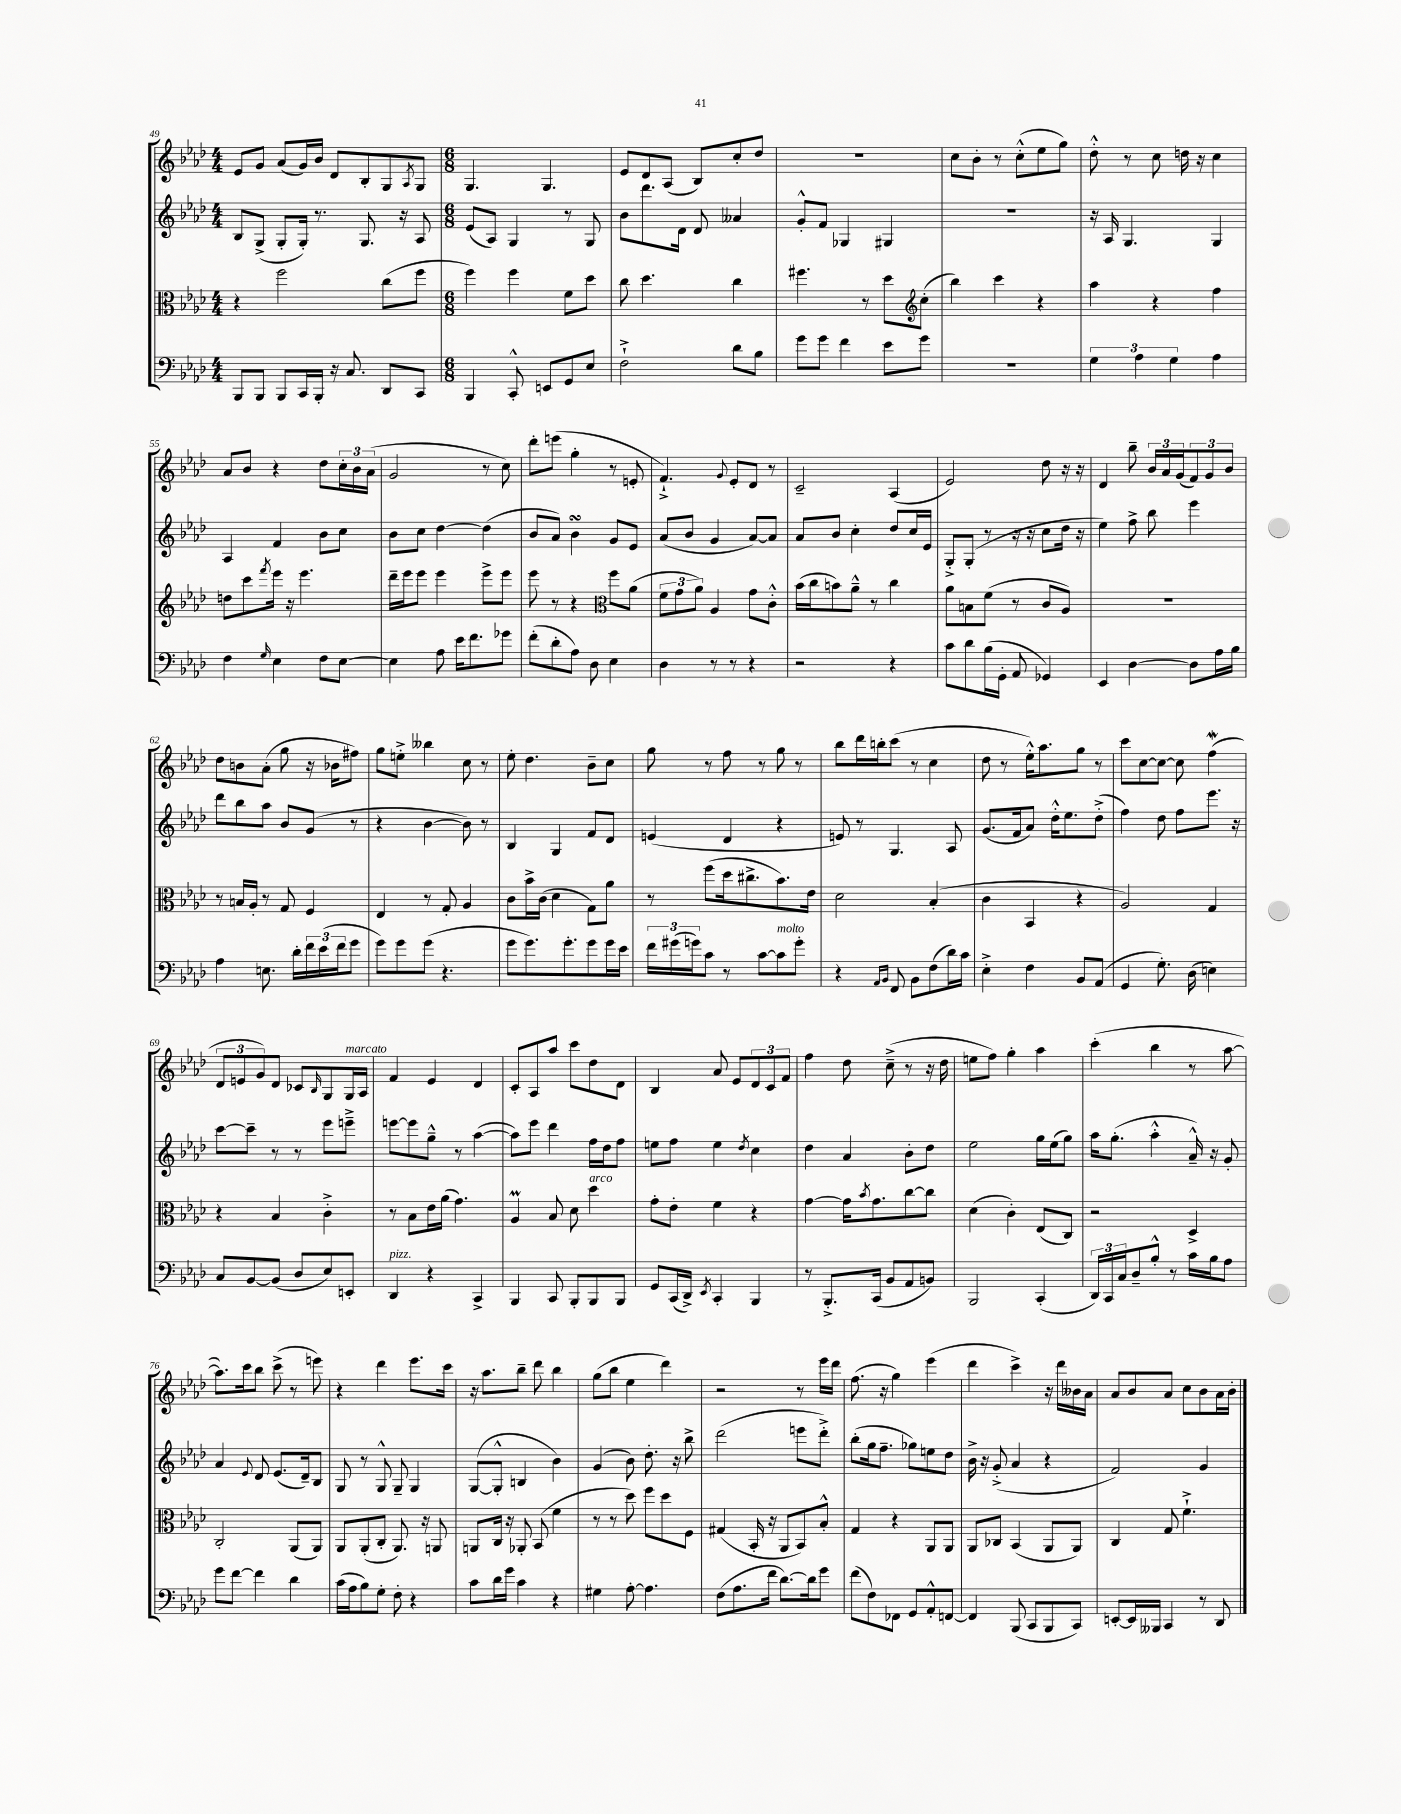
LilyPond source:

<<
\new StaffGroup <<
\new Staff = "s0" {
    \clef treble \key aes \major \numericTimeSignature \time 4/4
    ees'8 g'8 aes'8( g'16) bes'16 des'8 bes8-. g8 \acciaccatura { aes8 } g8 |
    \numericTimeSignature \time 6/8 g4. g4. |
    ees'8 des'8 aes8( bes8) c''8-. des''8 |
    R2. |
    c''8 bes'8-. r8 c''8-.-^( ees''8 g''8) |
    des''8-.-^ r8 c''8 d''16 r16 c''4 |
    aes'8 bes'8 r4 des''8 \tuplet 3/2 { c''16-. bes'16 aes'16( } |
    g'2 r8 c''8) |
    des'''8-. e'''8( g''4-. r8 e'8-. |
    f'4.-!->) \appoggiatura { g'8 } ees'8-. des'8 r8 |
    c'2-- aes4( |
    ees'2) des''8 r16 r16 |
    des'4 bes''8-- \tuplet 3/2 { bes'16 aes'16 g'16( } \tuplet 3/2 { f'8) g'8 bes'8 } |
    des''8 b'8 aes'8-.( g''8 r16 bes'16 fis''8) |
    g''8 e''8-.-> beses''4 c''8 r8 |
    ees''8-. des''4. bes'8-- c''8 |
    g''8 r8 f''8 r8 g''8 r8 |
    bes''8 des'''16 b''16-. c'''8( r8 c''4 |
    des''8 r8 ees''16-.-^) aes''8. g''8 r8 |
    c'''8 c''8~ c''8~ c''8 f''4\mordent( |
    \tuplet 3/2 { des'8 e'8 g'8) } des'8 ces'8 \grace { bes16 } g8 g16^\markup { \italic "marcato" } aes16 |
    f'4 ees'4 des'4 |
    c'8-. aes8 aes''8 c'''8 des''8 des'8 |
    bes4 aes'8 ees'8 \tuplet 3/2 { des'8 c'8 f'8 } |
    f''4 des''8 c''8--->( r8 r16 des''16 |
    e''8 f''8) g''4-. aes''4 |
    c'''4-.( bes''4 r8 aes''8~ |
    aes''8.) c'''16 bes''8 c'''8->( r8 e'''8) |
    r4 des'''4 ees'''8. c'''16 |
    r16 aes''8. bes''8-- des'''8 bes''4 |
    g''8( bes''8 ees''4 des'''4) |
    r2 r8 ees'''16 des'''16 |
    f''8.( r16 g''4) ees'''4( |
    des'''4 c'''4->) r16 des'''16 beses'16 aes'16 |
    aes'8 bes'8 aes'8 c''8 bes'8 aes'16 bes'16-. \bar "|." |
}
\new Staff = "s1" {
    \clef treble \key aes \major \numericTimeSignature \time 4/4
    bes8 g8->( g8-. g16-.) r8. g8. r16 aes8 |
    \numericTimeSignature \time 6/8 ees'8( aes8) g4 r8 g8 |
    bes'8 des'''8. des'16 des'8 aeses'4 |
    g'8-.-^ f'8 ges4 gis4 |
    R2. |
    r16 aes16 g4. g4 |
    aes4 f'4 bes'8 c''8 |
    bes'8 c''8 des''4~ des''4( |
    bes'8 aes'8) bes'4\turn g'8 ees'8 |
    aes'8( bes'8 g'4 aes'8~) aes'8 |
    aes'8 bes'8 c''4-. des''8 c''16 ees'16 |
    g8-.-> g8-.( r8 r16 r16 c''8 des''16 r16 |
    ees''4) f''8-> bes''8 ees'''4 |
    des'''8 bes''8 aes''8 bes'8 g'8( r8 |
    r4 bes'4~ bes'8) r8 |
    bes4 g4 f'8 des'8 |
    e'4( des'4 r4 |
    e'8) r8 g4. aes8 |
    g'8.( f'16 aes'8) des''16-.-^ ees''8. des''8-.->( |
    f''4) des''8 f''8 ees'''8. r16 |
    c'''8~ c'''8-- r8 r8 ees'''8 e'''8---> |
    e'''8~ e'''8 g''8---^ r8 aes''4~( |
    aes''8) ees'''8 des'''4 f''16 des''16 f''8 |
    e''8 f''8 e''4 \acciaccatura { des''8 } c''4 |
    des''4 aes'4 bes'8-. des''8 |
    ees''2 g''16 ees''16( g''8) |
    aes''16 g''8.-.( aes''4-.-^ aes'16---^) r16 g'8-. |
    aes'4 \appoggiatura { ees'8 } des'8 ees'8.( des'16--) bes8 |
    g8 r8 g8-^ g8-- g4 |
    g8~( g8-.-^ b4 bes'4) |
    g'4( bes'8) des''8.-. r16 bes''8-> |
    des'''2( e'''8 des'''8-.->) |
    bes''8-.( g''16 f''8.-- ges''8) e''8 des''8 |
    bes'16-> r16 g'8-.->( aes'4 r4 |
    f'2) g'4 \bar "|." |
}
\new Staff = "s2" {
    \clef alto \key aes \major \numericTimeSignature \time 4/4
    r4 f''2 c''8( f''8 |
    \numericTimeSignature \time 6/8 f''4) f''4 f'8 des''8 |
    c''8 des''4. c''4 |
    fis''4. r8 des''8 c''8-.( |
    \clef treble bes''4) c'''4 r4 |
    aes''4 r4 f''4 |
    d''8 c'''8 \acciaccatura { f'''8 } ees'''16 r16 ees'''4. |
    des'''16-- ees'''16 ees'''8 ees'''4 ees'''8-> ees'''8 |
    ees'''8 r8 r4 \clef alto f''8 aes'8( |
    \tuplet 3/2 { f'8 g'8 aes'8) } aes4 g'8 c'8-.-^ |
    bes'16( c''16 b'8) aes'8---^ r8 c''4 |
    aes'8 b8 f'8( r8 c'8 aes8) |
    R2. |
    r8 b16 aes16-. r8 g8 f4 |
    ees4 r8 g8-. aes4 |
    c'8 bes'16-> c'16( des'4 g8) aes'8 |
    r8 f''8( des''16 cis''8.-> bes'8.) ees'16 |
    des'2 bes4-.( |
    c'4 bes,4 r4 |
    aes2) g4 |
    r4 bes4 c'4-.-> |
    r8 bes8 ees'16 aes'16( g'4.) |
    aes4\prall bes8 des'8 des''4^\markup { \italic "arco" } |
    g'8-. ees'8-. f'4 r4 |
    g'4~ g'16 \acciaccatura { bes'8 } g'8. c''8~ c''8 |
    des'4( c'4-.) ees8( c8) |
    r2 des4-> |
    c2-. aes,8( aes,8) |
    aes,8 aes,8-.( c8-. aes,8.) r16 a,8 |
    a,8 c16 r16 aes,8-. bes,8( f'4 |
    r8 r8 des''8) f''8 des''8 f8 |
    gis4( bes,16-. r16 aes,8 bes,8) bes8-.-^ |
    g4 r4 aes,8 aes,8 |
    aes,8 ces8 bes,4( aes,8 aes,8) |
    c4 g8 f'4.-!-> \bar "|." |
}
\new Staff = "s3" {
    \clef bass \key aes \major \numericTimeSignature \time 4/4
    bes,,8 bes,,8 bes,,8 c,16 bes,,16-. r16 c8. des,8 c,8 |
    \numericTimeSignature \time 6/8 bes,,4 c,8-.-^ e,8 g,8 ees8 |
    f2-!-> des'8 bes8 |
    g'8 g'8 f'4 ees'8 g'8 |
    R2. |
    \tuplet 3/2 { g4 aes4 g4 } aes4 |
    f4 \grace { g16 } ees4 f8 ees8~ |
    ees4 aes8 ees'16 f'8. ges'8 |
    f'8-.( des'8-. aes8) des8 ees4 |
    des4 r8 r8 r4 |
    r2 r4 |
    c'8 des'8 bes16( g,16-. aes,8 ges,4) |
    ees,4 des4~ des8 aes16 bes16 |
    aes4 e8. des'16-. \tuplet 3/2 { f'16 ees'16( f'16 } g'8 |
    g'8) g'8 g'8( r4. |
    g'8 g'8.) g'8.-. g'8 g'16 ees'16 |
    \tuplet 3/2 { f'16 gis'16( g'16) } c'8 r8 c'8~ c'8^\markup { \italic "molto" } g'8-. |
    r4 \grace { aes,16 bes,16 } f,8 bes,8 f8( des'16) c'16 |
    ees4-.-> f4 bes,8 aes,8( |
    g,4 g8.-.) des16( e4) |
    c8 bes,8~ bes,8( des8 ees8) e,8-. |
    des,4^\markup { \italic "pizz." } r4 c,4-> |
    bes,,4 c,8 bes,,8-. bes,,8 bes,,8 |
    g,8 c,16( des,16->) \acciaccatura { ees,8 } c,4-. bes,,4 |
    r8 bes,,8.-.-> c,16( bes,8 aes,8 b,8) |
    bes,,2 c,4-.( |
    \tuplet 3/2 { des,16) c,16 c16 } des8-- bes8-.-^ r8 c'16 bes16 aes8 |
    g'8 f'8~ f'4 des'4 |
    c'16( aes16 bes8) g8-. f8-. r4 |
    c'8 des'16 g'16 c'4 r4 |
    gis4 aes8~-. aes4. |
    f8( aes8. f'16 des'8.~) des'16 g'8 |
    f'8( f8) fes,8 g,8 aes,8-.-^ f,8~ |
    f,4 bes,,8( c,8 bes,,8 c,8) |
    e,8~-. e,16 beses,,16 c,4 r8 des,8 \bar "|." |
}
>>
>>
\layout { \context { \Score currentBarNumber = #49 } }
